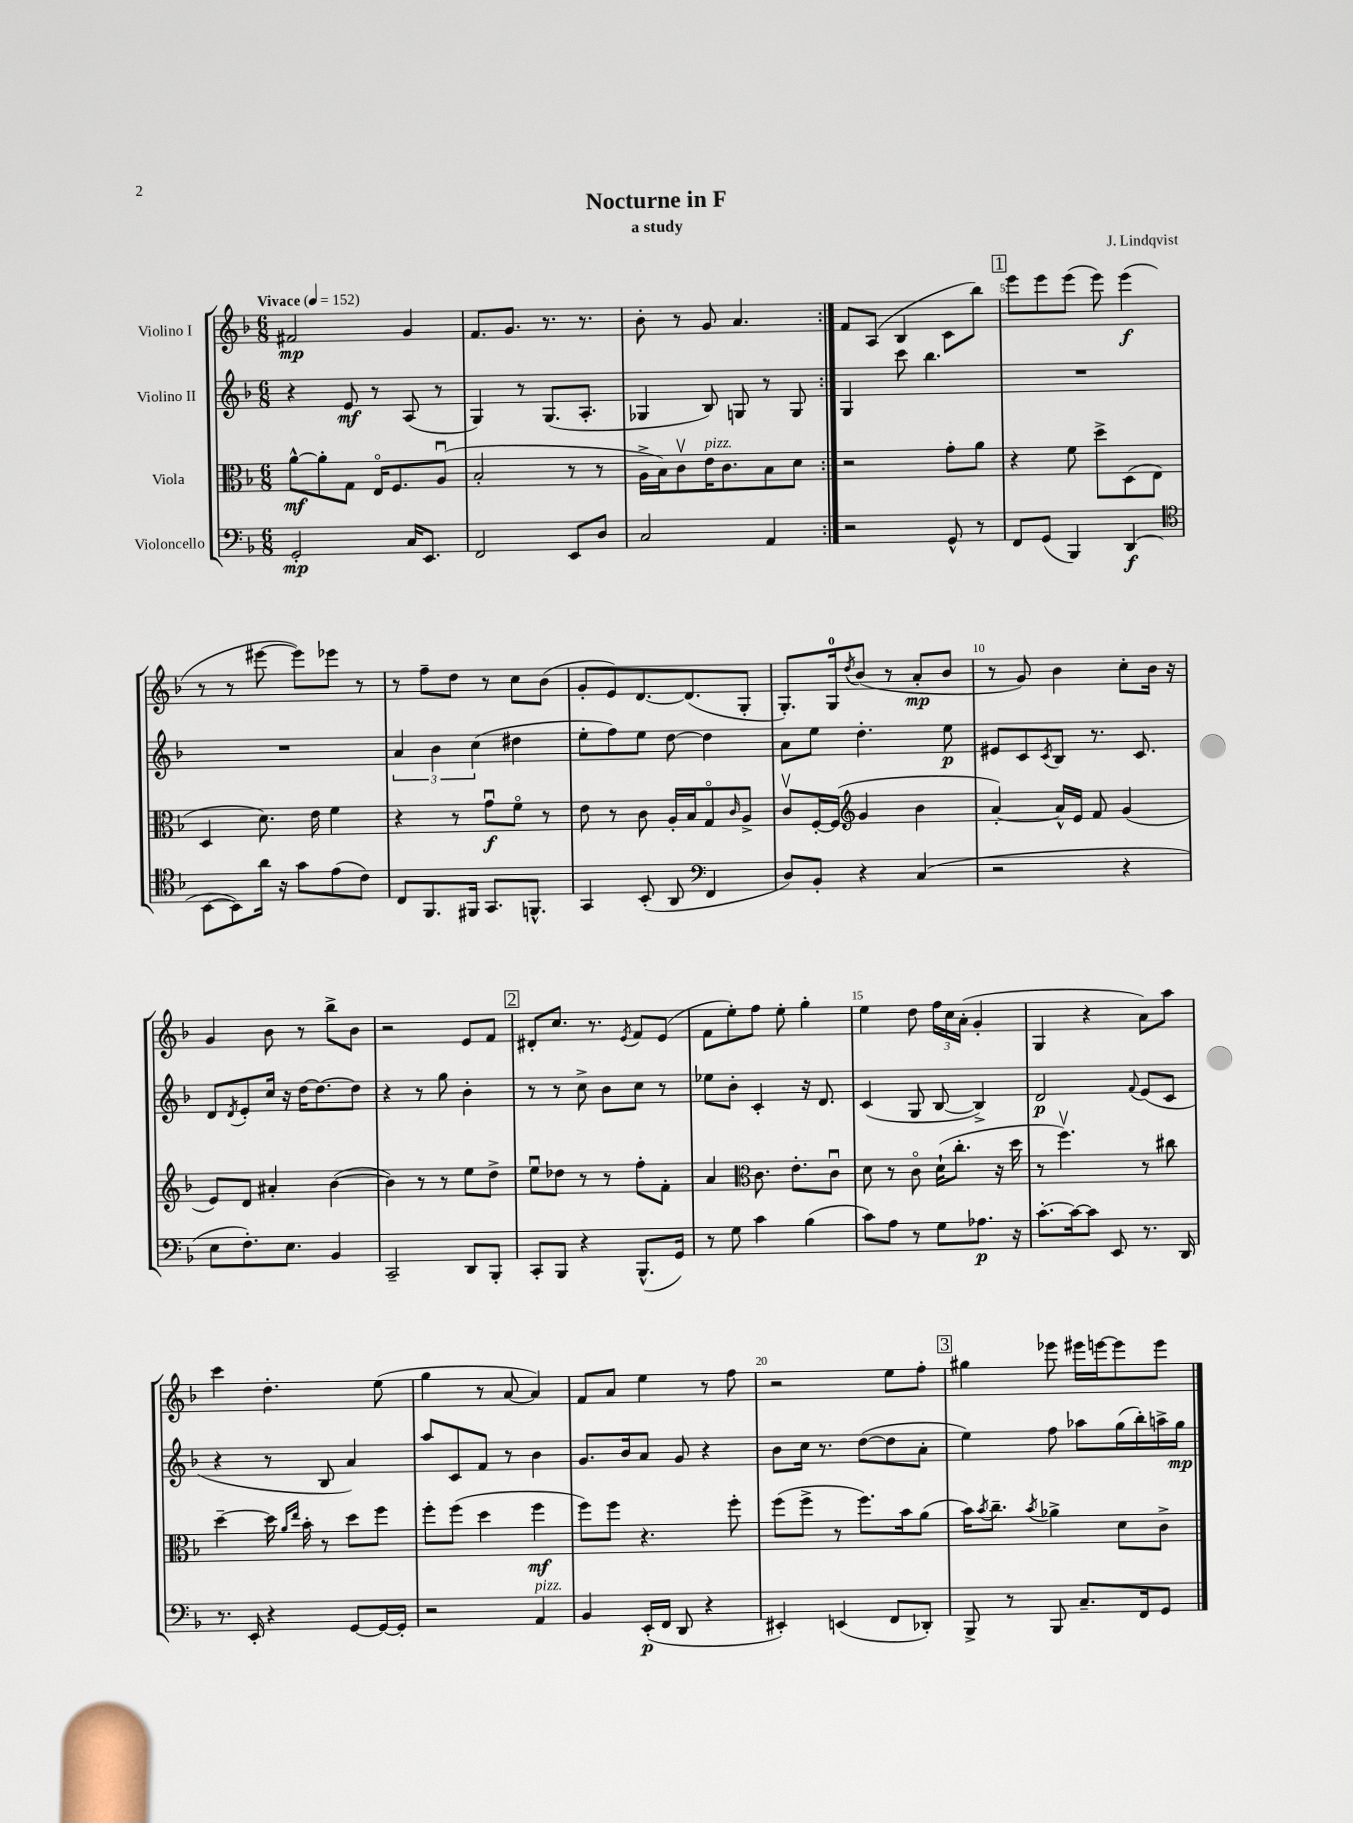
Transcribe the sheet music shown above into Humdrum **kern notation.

**kern	**dynam	**kern	**dynam	**kern	**dynam	**kern	**dynam
*part4	*part4	*part3	*part3	*part2	*part2	*part1	*part1
*staff4	*staff4	*staff3	*staff3	*staff2	*staff2	*staff1	*staff1
*I"Violoncello	*	*I"Viola	*	*I"Violino II	*	*I"Violino I	*
*clefF4	*	*clefC3	*	*clefG2	*	*clefG2	*
*k[b-]	*	*k[b-]	*	*k[b-]	*	*k[b-]	*
*M6/8	*	*M6/8	*	*M6/8	*	*M6/8	*
*MM152	*	*MM152	*	*MM152	*	*MM152	*
=1	=1	=1	=1	=1	=1	=1	=1
!	!	!	!	!	!	!LO:TX:a:B:t=Vivace	!
2GG'/	mp	[8a^^\L	mf	4r	.	2f#X/	mp
.	.	8a'\]	.	.	.	.	.
.	.	8G\J	.	8e/	mf	.	.
.	.	16E/KL	.	8r	.	.	.
.	.	8.F/	.	.	.	.	.
16C/KL	.	.	.	(8A/	.	4g/	.
8.EE/J	.	.	.	.	.	.	.
.	.	(8Au/J	.	8r	.	.	.
=2	=2	=2	=2	=2	=2	=2	=2
2FF/	.	2B-'/	.	4G/)	.	8.f/L	.
.	.	.	.	.	.	8.g/J	.
.	.	.	.	8r	.	.	.
.	.	.	.	(8.G/L	.	8.r	.
8EE/L	.	8r	.	.	.	.	.
.	.	.	.	8.A'/J	.	8.r	.
8D/J	.	8r	.	.	.	.	.
=3	=3	=3	=3	=3	=3	=3	=3
2C/	.	16A^\LL	.	4G-X/	.	8b-'\	.
.	.	16B-\J)	.	.	.	.	.
.	.	8cv\	.	.	.	8r	.
!	!	!LO:TX:a:i:t=pizz.	!	!	!	!	!
.	.	16e\K	.	8B-/)	.	8g/	.
.	.	8.c\	.	.	.	.	.
.	.	.	.	8Gn/	.	4.a/	.
4AA/	.	8B-\	.	8r	.	.	.
.	.	8d\J	.	8G/	.	.	.
=4:|!	=4:|!	=4:|!	=4:|!	=4:|!	=4:|!	=4:|!	=4:|!
2r	.	2r	.	4G/	.	8f/L	.
.	.	.	.	.	.	(8A/J	.
.	.	.	.	8ccc\	.	4B-/	.
.	.	.	.	4.bb-\	.	.	.
8GG^^/	.	8g'\L	.	.	.	8c\L	.
8r	.	8a\J	.	.	.	8bb-\J)	.
!!LO:REH:place=s1:t=1
=5	=5	=5	=5	=5	=5	=5	=5
8FF/L	.	4r	.	2.r	.	8eee\L	.
(8GG/J	.	.	.	.	.	8eee\	.
4BBB-/)	.	8f\	.	.	.	(8eee\J	.
.	.	8dd^\L	.	.	.	8eee\)	.
(4DD/	f	(8D\	.	.	.	(4eee\	f
.	.	8E\J	.	.	.	.	.
!!LO:LB:g=z
=6	=6	=6	=6	=6	=6	=6	=6
*clefC4	*	*	*	*	*	*	*
[8BB-\L	.	4D/	.	2.r	.	8r	.
8BB-\])	.	.	.	.	.	8r	.
16a\Jk	.	8.d\)	.	.	.	[8eee#X\	.
16r	.	.	.	.	.	.	.
8g\L	.	.	.	.	.	8eee#\L])	.
.	.	16e\	.	.	.	.	.
(8e\	.	4f\	.	.	.	8eee-X\J	.
8c\J)	.	.	.	.	.	8r	.
=7	=7	=7	=7	=7	=7	=7	=7
8C/L	.	4r	.	6a/	.	8r	.
8.FF/	.	.	.	.	.	8ff~\L	.
.	.	.	.	6b-\	.	.	.
.	.	8r	.	.	.	8dd\J	.
16FF#X/Jk	.	.	.	.	.	.	.
.	.	.	.	(6cc\	.	.	.
8.GG/L	.	8gu\L	f	.	.	8r	.
.	.	8f\J	.	4dd#X\	.	8cc\L	.
8.FFn^^/J	.	.	.	.	.	.	.
.	.	8r	.	.	.	(8b-\J	.
=8	=8	=8	=8	=8	=8	=8	=8
4GG/	.	8e\	.	8ee'\L	.	8g'/L	.
.	.	8r	.	8ff\)	.	8e/)	.
(8BB-'/	.	8c\	.	8ee\J	.	[8.d/	.
8AA/	.	16A'/LL	.	[8dd\	.	.	.
.	.	16B-/J	.	.	.	(8.d/]	.
*clefF4	*	*	*	*	*	*	*
4FF/	.	8G/	.	4dd\]	.	.	.
.	.	16qqc/	.	.	.	.	.
.	.	8A^/J	.	.	.	8G'/J	.
=9	=9	=9	=9	=9	=9	=9	=9
8D/L)	.	8cv/L	.	8a\L	.	8.G'/L)	.
8BB-'/J	.	[16F'/L	.	8ee\J	.	.	.
.	.	(16F/JJ]	.	.	.	16G/k	.
*	*	*clefG2	*	*	*	*	*
.	.	.	.	.	.	8qdd/	.
4r	.	4g/	.	4.dd'\	.	(8b-/J	.
.	.	.	.	.	.	8r	.
(4C/	.	4b-\	.	.	.	8a'/L	mp
.	.	.	.	8ee\	p	8b-/J	.
=10	=10	=10	=10	=10	=10	=10	=10
2r	.	[4a'/)	.	8e#X/L	.	8r	.
.	.	.	.	8c/	.	8g/)	.
.	.	.	.	8qc/	.	.	.
.	.	16a^^/LL]	.	8B-/J	.	4b-\	.
.	.	16e/JJ	.	.	.	.	.
.	.	8f/	.	8.r	.	.	.
4r	.	(4g/	.	.	.	8cc'\L	.
.	.	.	.	8.c/	.	.	.
.	.	.	.	.	.	16b-\Jk	.
.	.	.	.	.	.	16r	.
!!LO:LB:g=z
=11	=11	=11	=11	=11	=11	=11	=11
8E\L	.	8e/L)	.	8d/L	.	4g/	.
.	.	.	.	8qd/	.	.	.
8.F'\)	.	8d/J	.	8e'/	.	.	.
.	.	4a#X'/	.	16cc/Jk	.	8b-\	.
8.E\J	.	.	.	16r	.	.	.
.	.	.	.	[16dd\KL	.	8r	.
.	.	.	.	8.dd\_	.	.	.
4BB-/	.	([4b-\	.	.	.	8bb-^\L	.
.	.	.	.	8dd\J]	.	8b-\J	.
=12	=12	=12	=12	=12	=12	=12	=12
2CC~/	.	4b-\])	.	4r	.	2r	.
.	.	8r	.	8r	.	.	.
.	.	8r	.	8gg\	.	.	.
8DD/L	.	8ee\L	.	4b-'\	.	8e/L	.
8BBB-'/J	.	8dd^\J	.	.	.	8f/J	.
!!LO:REH:place=s1:t=2
=13	=13	=13	=13	=13	=13	=13	=13
8CC'/L	.	8eeu\L	.	8r	.	8d#X'/L	.
8BBB-/J	.	8dd-X\J	.	8r	.	8.cc/J	.
4r	.	8r	.	8cc^\	.	.	.
.	.	.	.	.	.	8.r	.
.	.	8r	.	8b-\L	.	.	.
.	.	.	.	.	.	8qe/	.
(8.BBB-^^/L	.	8ff'\L	.	8cc\J	.	8f/L	.
.	.	8f'\J	.	8r	.	(8e/J	.
16GG/Jk)	.	.	.	.	.	.	.
=14	=14	=14	=14	=14	=14	=14	=14
8r	.	4a/	.	8ee-X\L	.	8f\L	.
8G\	.	.	.	8b-'\J	.	8ee'\)	.
*	*	*clefC3	*	*	*	*	*
4c\	.	8.c\	.	4c'/	.	8ff\J	.
.	.	.	.	.	.	8ee'\	.
.	.	8.e'\L	.	.	.	.	.
(4B-\	.	.	.	16r	.	4gg'\	.
.	.	.	.	8.d/	.	.	.
.	.	8cu\J	.	.	.	.	.
=15	=15	=15	=15	=15	=15	=15	=15
8c\L)	.	8d\	.	(4c/	.	4ee\	.
8A\J	.	8r	.	.	.	.	.
8r	.	8c\	.	8G/	.	8dd\	.
8G\L	.	(16d`\KL	.	[8B-/	.	24ff\LL	.
.	.	.	.	.	.	24cc\	.
.	.	8.cc'\J	.	.	.	.	.
.	.	.	.	.	.	(24a'\JJ	.
8.A-X\J	p	.	.	4B-^/])	.	4g'/	.
.	.	16r	.	.	.	.	.
16r	.	16dd\	.	.	.	.	.
=16	=16	=16	=16	=16	=16	=16	=16
[8.c'\L	.	8r	.	2d/	p	4G/	.
.	.	4.ffv\)	.	.	.	.	.
16c\k_	.	.	.	.	.	.	.
8c\J]	.	.	.	.	.	4r	.
8EE/	.	.	.	.	.	.	.
.	.	.	.	8qqf/	.	.	.
8.r	.	8r	.	(8e/L	.	8a\L)	.
.	.	8cc#X\	.	8c/J	.	8aa\J	.
16DD/	.	.	.	.	.	.	.
!!LO:LB:g=z
=17	=17	=17	=17	=17	=17	=17	=17
8.r	.	[4dd~\	.	4r	.	4ccc\	.
16EE'/	.	.	.	.	.	.	.
4r	.	16dd\]	.	8r	.	4.dd'\	.
.	.	16qqa/LL	.	.	.	.	.
.	.	16qqee/JJ	.	.	.	.	.
.	.	16b-'\	.	.	.	.	.
.	.	8r	.	8B-/	.	.	.
[8GG/L	.	8dd\L	.	4a/)	.	.	.
16GG/L_	.	8ff\J	.	.	.	(8ee\	.
16GG'/JJ]	.	.	.	.	.	.	.
=18	=18	=18	=18	=18	=18	=18	=18
2r	.	8ff'\L	.	8aa/L	.	4gg\	.
.	.	(8ff\J	.	8c/	.	.	.
.	.	4dd\	.	8f/J	.	8r	.
.	.	.	.	8r	.	[8a/	.
!LO:TX:a:i:t=pizz.	!	!	!	!	!	!	!
4AA/	.	4ff\	mf	4b-\	.	4a/])	.
=19	=19	=19	=19	=19	=19	=19	=19
4BB-/	.	8ff\L)	.	8.g/L	.	8f/L	.
.	.	8ff\J	.	.	.	8a/J	.
.	.	.	.	16b-/k	.	.	.
(16EE'/LL	p	4.r	.	8a/J	.	4ee\	.
16FF/JJ	.	.	.	.	.	.	.
8DD/	.	.	.	8g/	.	.	.
4r	.	.	.	4r	.	8r	.
.	.	8ff'\	.	.	.	8ff\	.
=20	=20	=20	=20	=20	=20	=20	=20
4EE#X'/)	.	(8ff\L	.	8b-\L	.	2r	.
.	.	8ff^\J	.	16cc\Jk	.	.	.
.	.	.	.	8.r	.	.	.
(4EEn/	.	8r	.	.	.	.	.
.	.	8.ff\L)	.	([8dd\L	.	.	.
8FF/L	.	.	.	8dd\]	.	8ee\L	.
.	.	16b-\k	.	.	.	.	.
8DD-X'/J)	.	(8a\J	.	8a'\J	.	8ff'\J	.
!!LO:REH:place=s1:t=3
=21	=21	=21	=21	=21	=21	=21	=21
8BBB-^/	.	16b-\KL)	.	4ee\)	.	4gg#X\	.
.	.	8qb-/	.	.	.	.	.
.	.	8.cc~\J	.	.	.	.	.
8r	.	.	.	.	.	.	.
.	.	8qb-/	.	.	.	.	.
8BBB-/	.	4a-X^\	.	8ff\	.	8eee-X\	.
8.C~/L	.	.	.	8aa-X\L	.	16eee#X\LL	.
.	.	.	.	.	.	[16eeen\J	.
.	.	8d\L	.	(16gg\L	.	8eee\]	.
16FF/k	.	.	.	16bb-'\)	.	.	.
8GG/J	.	8c^\J	.	16aan^\	.	8eee\J	.
.	.	.	.	16gg\JJ	mp	.	.
==	==	==	==	==	==	==	==
*-	*-	*-	*-	*-	*-	*-	*-
